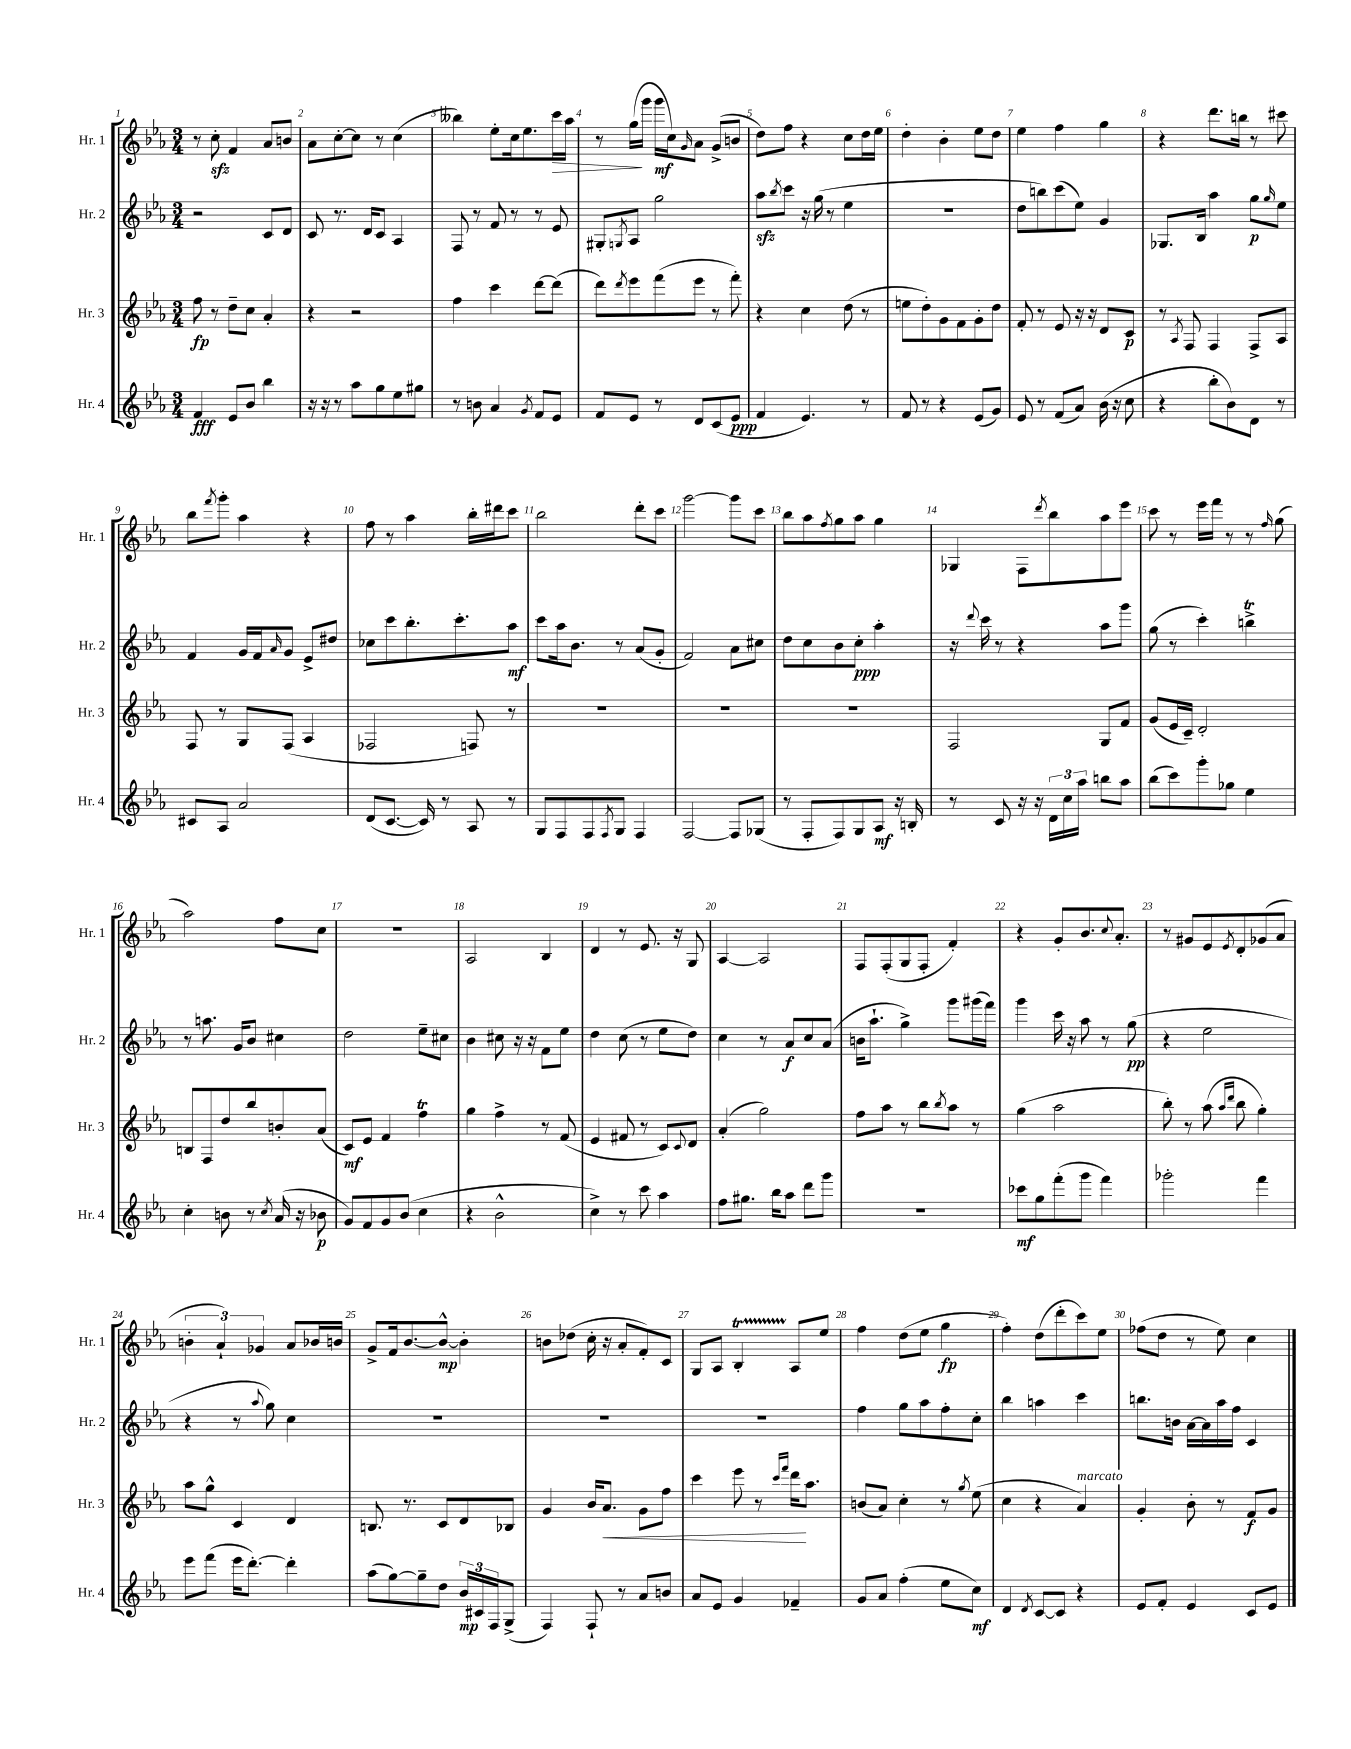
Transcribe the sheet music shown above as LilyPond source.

<<
\new StaffGroup <<
\new Staff = "s0" \with { instrumentName = "Hr. 1" shortInstrumentName = "Hr. 1" } {
    \clef treble \key ees \major \numericTimeSignature \time 3/4
    r8 c''8-.\sfz f'4 aes'8 b'8 |
    aes'8 c''8~-. c''8 r8 c''4( |
    beses''4) ees''8-. c''16 ees''8. c'''16\> aes''16 |
    r8 g''16\!( g'''16 g'''16\mf c''16) \grace { g'16 } aes'8 g'8->( b'8 |
    d''8) f''8 r4 c''8 d''16 ees''16 |
    d''4-. bes'4-. ees''8 d''8 |
    ees''4 f''4 g''4 |
    r4 d'''8. b''16 r8 cis'''8 |
    bes''8 \acciaccatura { f'''8 } g'''8-. aes''4 r4 |
    f''8 r8 aes''4 bes''16-. dis'''16 c'''8 |
    bes''2 d'''8-. c'''8 |
    g'''2~ g'''8 c'''8 |
    bes''8 aes''8 \acciaccatura { f''8 } g''8 aes''8 g''4 |
    ges4 f8 \acciaccatura { d'''8 } bes''8 aes''8 ees'''8 |
    c'''8 r8 ees'''16 f'''16 r8 r8 \grace { f''16 } g''8( |
    aes''2) f''8 c''8 |
    R2. |
    aes2 bes4 |
    d'4 r8 ees'8. r16 g8 |
    aes4~ aes2 |
    f8 f8-.( g8 f8-. f'4-.) |
    r4 g'8-. bes'8. \appoggiatura { c''8 } aes'8.-. |
    r8 gis'8 ees'8 \acciaccatura { ees'8 } d'8-. ges'8( aes'8 |
    \tuplet 3/2 { b'4-. aes'4-!) ges'4 } aes'8 bes'16 b'16 |
    g'8-> f'16 bes'8.~ bes'8~-^\mp bes'4-. |
    b'8 des''8( c''16-. r16 aes'8-. f'8-.) c'8 |
    g8 aes8 bes4-.\startTrillSpan aes8\stopTrillSpan ees''8 |
    f''4 d''8( ees''8 g''4\fp |
    f''4-.) d''8( d'''8-. c'''8) ees''8 |
    fes''8( d''8 r8 ees''8) c''4 \bar "|." |
}
\new Staff = "s1" \with { instrumentName = "Hr. 2" shortInstrumentName = "Hr. 2" } {
    \clef treble \key ees \major \numericTimeSignature \time 3/4
    r2 c'8 d'8 |
    c'8 r8. d'16 c'8 aes4 |
    f8 r8 f'8 r8 r8 ees'8 |
    gis8-. \acciaccatura { g8 } aes8 g''2 |
    aes''8\sfz \acciaccatura { bes''8 } c'''8 r16 g''16( r8 ees''4 |
    R2. |
    d''8 b''8) c'''8( ees''8) g'4 |
    ges8. bes16 aes''4 g''8\p \grace { g''16 } ees''8 |
    f'4 g'16 f'16 \grace { aes'16 } g'8 ees'8-> dis''8 |
    ces''8 c'''8 bes''8.-. c'''8.-. aes''8\mf |
    c'''8 aes''16 bes'8. r8 aes'8( g'8-. |
    f'2) aes'8 cis''8 |
    d''8 c''8 bes'8 c''8-.\ppp aes''4-. |
    r16 \appoggiatura { d'''8 } c'''16 r8 r4 aes''8 g'''8 |
    g''8( r8 c'''4-.) b''4->\trill |
    r8 a''8. g'16 bes'8 cis''4 |
    d''2 ees''8-- cis''8 |
    bes'4 cis''8 r16 r16 f'8 ees''8 |
    d''4 c''8( r8 ees''8 d''8) |
    c''4 r8 aes'8\f c''8 aes'8( |
    b'16 aes''8.-! g''4->) g'''8 gis'''16( f'''16) |
    g'''4 c'''16 r16 aes''8 r8 g''8\pp( |
    r4 ees''2 |
    r4 r8 \appoggiatura { aes''8 } g''8) c''4 |
    R2. |
    R2. |
    R2. |
    f''4 g''8 aes''8 f''8-. c''8-. |
    bes''4 a''4 c'''4 |
    b''8. b'16 aes'16~ aes'16 aes''16 f''16 c'4 \bar "|." |
}
\new Staff = "s2" \with { instrumentName = "Hr. 3" shortInstrumentName = "Hr. 3" } {
    \clef treble \key ees \major \numericTimeSignature \time 3/4
    f''8\fp r8 d''8-- c''8 aes'4-. |
    r4 r2 |
    f''4 c'''4 d'''8~ d'''8( |
    d'''8) \acciaccatura { d'''8 } ees'''8 f'''8( ees'''8 r8 f'''8-.) |
    r4 c''4 d''8( r8 |
    e''8 d''8-.) g'8 f'8 g'8-. d''8 |
    f'8-. r8 ees'8 r16 r16 d'8 c'8\p |
    r8 \acciaccatura { aes8 } f8 f4 f8-> aes8 |
    f8 r8 g8 f8( aes4 |
    fes2 f8) r8 |
    R2. |
    R2. |
    R2. |
    f2 g8 f'8 |
    g'8( ees'16 c'16--) d'2-. |
    b8 f8 d''8 bes''8 b'8-. aes'8( |
    c'8\mf) ees'8 f'4 f''4\trill |
    g''4 f''4-> r8 f'8( |
    ees'4 fis'8 r8 c'8) \appoggiatura { c'8 } d'8 |
    aes'4-.( g''2) |
    f''8 aes''8 r8 bes''8 \acciaccatura { bes''8 } aes''8 r8 |
    g''4( aes''2 |
    bes''8-.) r8 aes''8( \grace { aes''16 d'''16 } bes''8 g''4-.) |
    aes''8 g''8-^ c'4 d'4 |
    b8. r8. c'8 d'8 bes8 |
    g'4 bes'16 aes'8.\< g'8 f''8 |
    c'''4 ees'''8 r8 \grace { c'''16 f'''16 } d'''16\! aes''8. |
    b'8( aes'8) c''4-. r8 \acciaccatura { g''8 } ees''8( |
    c''4 r4 aes'4^\markup { \italic "marcato" }) |
    g'4-. bes'8-. r8 f'8\f g'8 \bar "|." |
}
\new Staff = "s3" \with { instrumentName = "Hr. 4" shortInstrumentName = "Hr. 4" } {
    \clef treble \key ees \major \numericTimeSignature \time 3/4
    f'4\fff ees'8 bes'8 bes''4 |
    r16 r16 r8 aes''8 g''8 ees''8 gis''8 |
    r8 b'8 aes'4 \acciaccatura { g'8 } f'8 ees'8 |
    f'8 ees'8 r8 d'8 c'8( ees'8\ppp |
    f'4 ees'4.) r8 |
    f'8 r8 r4 ees'8( g'8) |
    ees'8 r8 f'8( aes'8) bes'16( r16 c''8 |
    r4 bes''8-. bes'8) d'8 r8 |
    cis'8 aes8 aes'2 |
    d'8( c'8.~ c'16) r8 aes8 r8 |
    g8 f8 f8 \acciaccatura { f8 } g8 f4 |
    f2~ f8 ges8( |
    r8 f8-. f8) g8 aes8\mf r16 b16-. |
    r8 c'8 r16 r16 \tuplet 3/2 { d'16 c''16 aes''16 } b''8 aes''8 |
    bes''8( c'''8) g'''8-. ges''8 ees''4 |
    c''4-. b'8 r8 \acciaccatura { c''8 } aes'16( r16 bes'8\p |
    g'8) f'8 g'8 bes'8( c''4 |
    r4 bes'2-^ |
    c''4->) r8 c'''8 aes''4 |
    f''8 gis''8. bes''16 aes''8 d'''8 g'''8 |
    R2. |
    ces'''8\mf g''8 f'''8-.( g'''8 f'''4) |
    ges'''2-. f'''4 |
    ees'''8 f'''8( ees'''16 d'''8.~-.) d'''4-. |
    aes''8( g''8~) g''8-- d''8 \tuplet 3/2 { bes'16\mp cis'16 f16 } g8->( |
    f4) f8-! r8 aes'8 b'8 |
    aes'8 ees'8 g'4 fes'4-- |
    g'8 aes'8 f''4-.( ees''8 c''8\mf) |
    d'4 \acciaccatura { d'8 } c'8~ c'8 r4 |
    ees'8 f'8-. ees'4 c'8 ees'8 \bar "|." |
}
>>
>>
\layout { \context { \Score \override BarNumber.break-visibility = ##(#f #t #t) barNumberVisibility = #all-bar-numbers-visible } }
